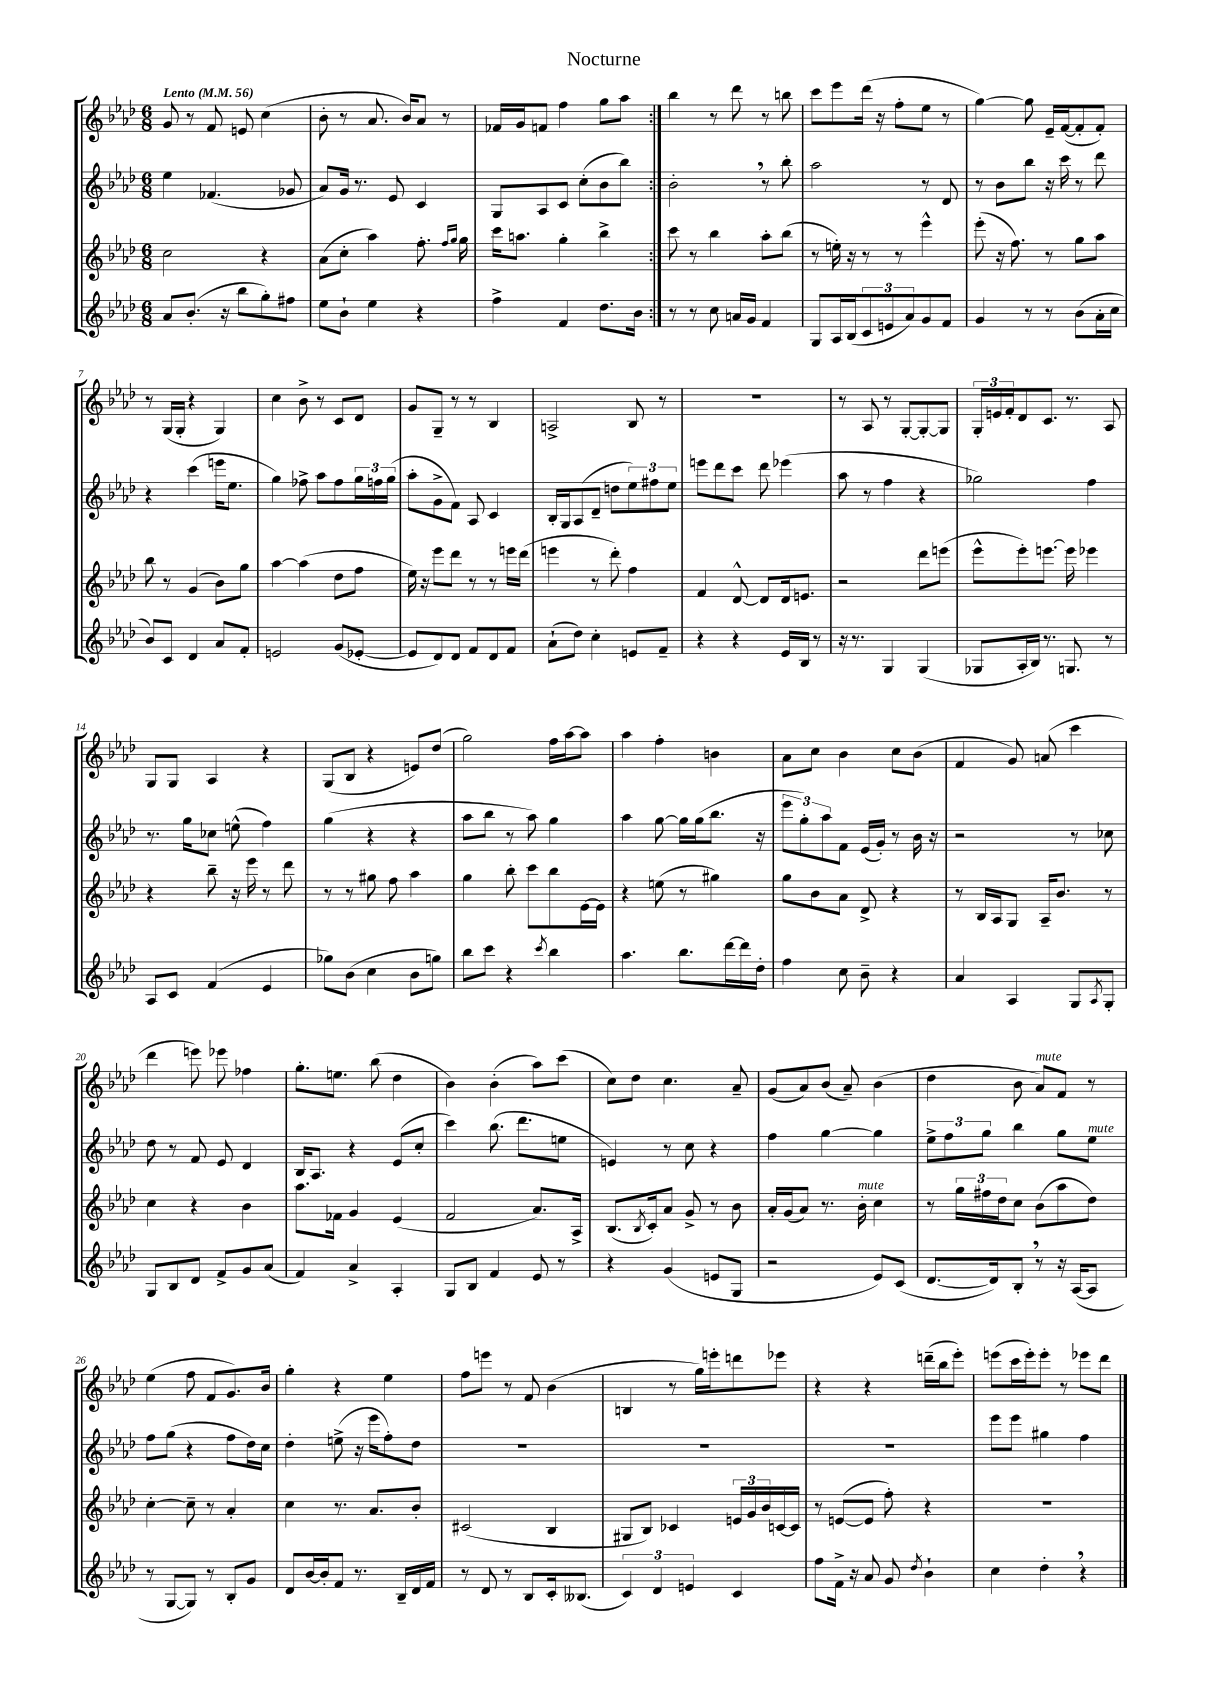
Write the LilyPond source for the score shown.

\header { title = "Nocturne" }
<<
\new StaffGroup <<
\new Staff = "s0" {
    \clef treble \key aes \major \numericTimeSignature \time 6/8 \tempo "Lento" 4 = 56
    \repeat volta 2 { g'8 r8 f'8 e'8 c''4( |
    bes'8-. r8 aes'8. bes'16) aes'8 r8 |
    fes'16 g'16 f'8 f''4 g''8 aes''8 | }
    bes''4 r8 des'''8 r8 b''8 |
    c'''8 ees'''8 des'''16( r16 f''8-. ees''8 r8 |
    g''4~) g''8 ees'16-- f'16~( f'8-. f'8-.) |
    r8 g16( g16-. r4 g4) |
    c''4 bes'8-> r8 c'8 des'8 |
    g'8 g8-- r8 r8 bes4 |
    a2-> bes8 r8 |
    R2. |
    r8 aes8 r8 g8~-. g8~-. g8 |
    \tuplet 3/2 { g16-. e'16 f'16-. } des'8 c'8. r8. aes8 |
    g8 g8 aes4 r4 |
    g8( bes8 r4 e'8) des''8( |
    g''2) f''16 aes''16~ aes''8 |
    aes''4 f''4-. b'4 |
    aes'8 c''8 bes'4 c''8 bes'8( |
    f'4 g'8) a'8( c'''4 |
    des'''4 e'''8) ees'''8 fes''4 |
    g''8.-. e''8. bes''8( des''4 |
    bes'4) bes'4-.( aes''8) c'''8( |
    c''8) des''8 c''4. aes'8-- |
    g'8( aes'8) bes'8( aes'8--) bes'4( |
    des''4 bes'8 aes'8^\markup { \italic "mute" }) f'8 r8 |
    ees''4( f''8 f'8 g'8.) bes'16 |
    g''4-. r4 ees''4 |
    f''8 e'''8 r8 f'8 bes'4( |
    b4 r8 g''16) e'''16-. d'''8 ees'''8 |
    r4 r4 d'''16--( bes''16 ees'''8-.) |
    e'''8( c'''16 e'''16-.) e'''8-. r8 ees'''8 des'''8 \bar "|." |
}
\new Staff = "s1" {
    \clef treble \key aes \major \numericTimeSignature \time 6/8
    \repeat volta 2 { ees''4 fes'4.( ges'8 |
    aes'8) g'16 r8. ees'8 c'4 |
    g8 aes8 c'8 c''8-.( bes'8 bes''8) | }
    bes'2-. \breathe r8 bes''8-. |
    aes''2 r8 des'8 |
    r8 bes'8 bes''8 r16 c'''16 r8 des'''8 |
    r4 c'''4( e'''16 ees''8. |
    g''4) fes''8-> aes''8 fes''8 \tuplet 3/2 { g''16 f''16 g''16( } |
    aes''8-. g'8-> f'8) aes8 c'4 |
    bes16-. g16 aes8( des'8-- d''8 \tuplet 3/2 { ees''8) fis''8 ees''8 } |
    e'''8 des'''8 c'''8 des'''8 ees'''4( |
    aes''8 r8 f''4 r4 |
    ges''2) f''4 |
    r8. g''16 ces''8 e''8-^( f''4) |
    g''4( r4 r4 |
    aes''8 bes''8 r8 aes''8) g''4 |
    aes''4 g''8~ g''16 g''16( bes''8. r16 |
    \tuplet 3/2 { ees'''8 g''8-.) aes''8 } f'8 ees'16( g'16-.) r8 bes'16 r16 |
    r2 r8 ces''8 |
    des''8 r8 f'8 ees'8 des'4 |
    bes16 aes8. r4 ees'8( c''8-. |
    c'''4) bes''8.( des'''8. e''8 |
    e'4) r8 c''8 r4 |
    f''4 g''4~ g''4 |
    \tuplet 3/2 { ees''8-> f''8 g''8 } bes''4 g''8 ees''8^\markup { \italic "mute" } |
    f''8 g''8( r4 f''8 des''16) c''16 |
    des''4-. e''8->( r16 ees'''16 f''8-.) des''8 |
    R2. |
    R2. |
    R2. |
    ees'''8 ees'''8 gis''4 f''4 \bar "|." |
}
\new Staff = "s2" {
    \clef treble \key aes \major \numericTimeSignature \time 6/8
    \repeat volta 2 { c''2 r4 |
    aes'8( c''8-. aes''4) f''8.-. \grace { f''16 g''16 } g''16 |
    c'''16 a''8. g''4-. bes''4-> | }
    c'''8 r8 bes''4 aes''8-. bes''8( |
    r8 e''16-.) r16 r8 r8 ees'''4-^ |
    ees'''8-.( r16 f''8.) r8 g''8 aes''8 |
    bes''8 r8 g'4( bes'8) g''8 |
    aes''4~ aes''4( des''8 f''8 |
    ees''16) r16 ees'''8 des'''8 r8 r8 e'''16 des'''16( |
    e'''4 r8 des'''8-.) f''4 |
    f'4 des'8~-^ des'8 des'16 e'8. |
    r2 des'''8 e'''8( |
    ees'''8-^ ees'''8-.) e'''8.~ e'''16 ees'''4 |
    r4 bes''8-- r16 ees'''16 r8 des'''8 |
    r8 r8 gis''8 f''8 aes''4 |
    g''4 bes''8-. c'''8 bes''8 ees'16~ ees'16 |
    r4 e''8( r8 gis''4) |
    g''8 bes'8 aes'8 des'8-> r4 |
    r8 bes16 aes16 g8 aes16-- bes'8. r8 |
    c''4 r4 bes'4 |
    aes''8. fes'16 g'4 ees'4( |
    f'2 aes'8.) aes16-> |
    bes8.( \acciaccatura { bes8 } c'16-.) aes'8 g'8-> r8 bes'8 |
    aes'16-. g'16( aes'8) r8. bes'16-.^\markup { \italic "mute" } c''4 |
    r8 \tuplet 3/2 { g''16 fis''16 des''16 } c''8 bes'8( aes''8 des''8) |
    c''4~-. c''8-- r8 aes'4-. |
    c''4 r8. aes'8. bes'8-. |
    cis'2( bes4 |
    gis8 bes8) ces'4 \tuplet 3/2 { e'16 g'16 bes'16 } c'16~ c'16 |
    r8 e'8~( e'8 f''8-.) r4 |
    R2. \bar "|." |
}
\new Staff = "s3" {
    \clef treble \key aes \major \numericTimeSignature \time 6/8
    \repeat volta 2 { aes'8 bes'8.-.( r16 bes''8 g''8-.) fis''8 |
    ees''8 bes'8-! ees''4 r4 |
    f''4-> f'4 des''8. bes'16 | }
    r8 r8 c''8 a'16 g'16 f'4 |
    g8 aes16 bes16( \tuplet 3/2 { c'8 e'8 aes'8) } g'8 f'8 |
    g'4 r8 r8 bes'8( aes'16-. c''16 |
    bes'8) c'8 des'4 aes'8 f'8-. |
    e'2 g'8( ees'8~-. |
    ees'8 des'8) des'8 f'8 des'8 f'8 |
    aes'8-!( des''8) c''4-. e'8 f'8-- |
    r4 r4 ees'16 bes16 r8 |
    r16 r8. g4 g4( |
    ges8 aes16-. bes16) r8. g8. r8 |
    aes8 c'8 f'4( ees'4 |
    ges''8) bes'8( c''4 bes'8 g''8) |
    bes''8 c'''8 r4 \acciaccatura { c'''8 } bes''4 |
    aes''4. bes''8. des'''16~ des'''16 des''16-. |
    f''4 c''8 bes'8-- r4 |
    aes'4 aes4 g8 \acciaccatura { aes8 } g8-. |
    g8 bes8 des'8 f'8-> g'8 aes'8( |
    f'4) aes'4-> aes4-. |
    g8 bes8 f'4 ees'8 r8 |
    r4 g'4( e'8 g8 |
    r2 ees'8) c'8( |
    des'8.~ des'16) bes8-. \breathe r8 r16 aes16~( aes8 |
    r8 g8~ g8) r8 bes8-. g'8 |
    des'8 bes'16~ bes'16-. f'8 r8. bes16-- des'16 f'16 |
    r8 des'8 r8 bes8 c'16-. beses8.( |
    \tuplet 3/2 { c'4) des'4 e'4 } c'4 |
    f''8 f'16-> r16 aes'8 g'8 \acciaccatura { des''8 } bes'4-! |
    c''4 des''4-. \breathe r4 \bar "|." |
}
>>
>>
